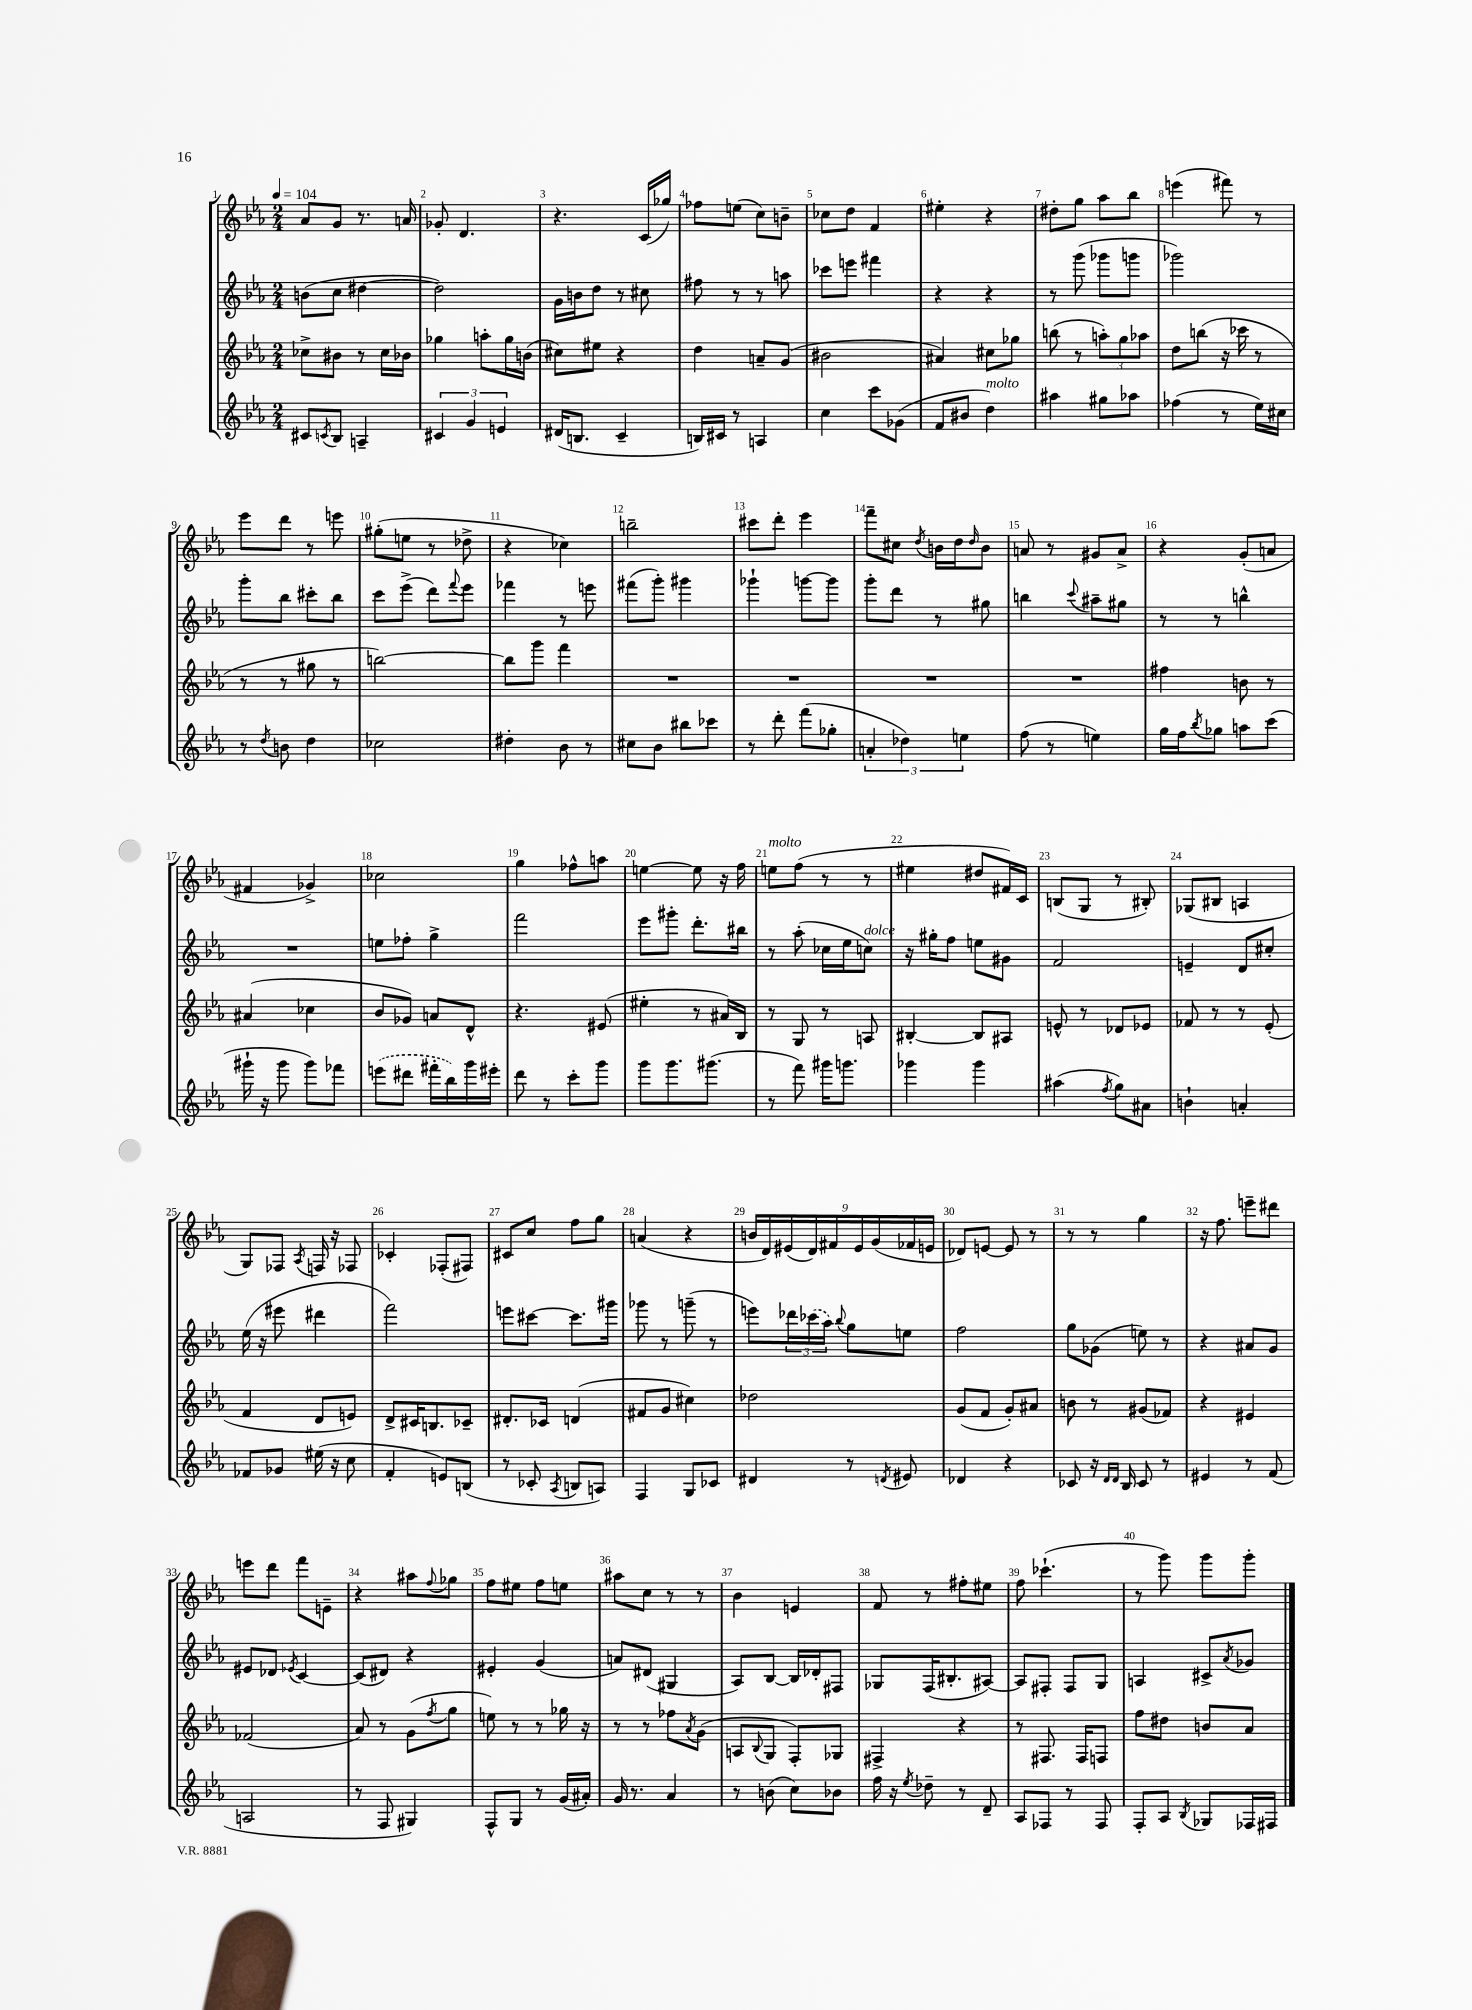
<<
\new StaffGroup <<
\new Staff = "s0" {
    \clef treble \key ees \major \numericTimeSignature \time 2/4 \tempo 4 = 104
    aes'8 g'8 r8. a'16 |
    ges'8-. d'4. |
    r4. c'16( ges''16) |
    fes''8 e''8( c''8) b'8-- |
    ces''8 d''8 f'4 |
    eis''4-. r4 |
    dis''8-. g''8 aes''8 bes''8 |
    e'''4( fis'''8) r8 |
    ees'''8 d'''8 r8 e'''8 |
    gis''8-.( e''8 r8 des''8-> |
    r4 ces''4) |
    b''2-- |
    cis'''8 d'''8-. ees'''4 |
    f'''8-- cis''8 \acciaccatura { d''8 } b'16 d''16 \grace { d''16 } b'8 |
    a'8 r8 gis'8 a'8-> |
    r4 g'8-.( a'8 |
    fis'4 ges'4->) |
    ces''2 |
    g''4 fes''8-^ a''8 |
    e''4~ e''8 r16 f''16 |
    e''8^\markup { \italic "molto" } f''8( r8 r8 |
    eis''4 dis''8 fis'16) c'16 |
    b8( g8 r8 bis8-.) |
    ges8( bis8 a4 |
    g8) fes8 \acciaccatura { aes8 } f16 r16 fes8 |
    ces'4-. fes8-.( fis8) |
    cis'8 c''8 f''8 g''8 |
    a'4( r4 |
    \tuplet 9/8 { b'16 d'16) eis'16( d'16) fis'16 eis'16 g'16( fes'16 e'16 } |
    des'8) e'8~ e'8 r8 |
    r8 r8 g''4 |
    r16 f''8. e'''8-- dis'''8 |
    e'''8 d'''8 f'''8 e'8-- |
    r4 ais''8 \appoggiatura { f''8 } ges''8 |
    f''8 eis''8 f''8 e''8 |
    ais''8 c''8 r8 r8 |
    bes'4 e'4 |
    f'8 r8 fis''8-. eis''8 |
    f''8 ces'''4.-!( |
    r8 g'''8) g'''8 g'''8-. \bar "|." |
}
\new Staff = "s1" {
    \clef treble \key ees \major \numericTimeSignature \time 2/4
    b'8( c''8 dis''4~ |
    dis''2) |
    g'16 b'16 d''8 r8 cis''8 |
    fis''8 r8 r8 a''8 |
    ces'''8 e'''8 fis'''4 |
    r4 r4 |
    r8 g'''8( ges'''8 g'''8 |
    ges'''2) |
    g'''8-. bes''8 cis'''8-. bes''8 |
    c'''8 ees'''8->( d'''8) \appoggiatura { f'''8 } ees'''8 |
    fes'''4 r8 e'''8 |
    fis'''8( g'''8-.) gis'''4 |
    ges'''4-! g'''8~ g'''8 |
    g'''8-. d'''8 r8 gis''8 |
    b''4 \appoggiatura { c'''8 } ais''8-- gis''8 |
    r8 r8 b''4-^ |
    R2 |
    e''8 fes''8-. g''4-> |
    f'''2 |
    ees'''8 gis'''8-. d'''8.-. bis''16 |
    r8 aes''8-.( ces''16 ees''16 c''8^\markup { \italic "dolce" }) |
    r16 gis''16-. f''8 e''8 gis'8 |
    f'2 |
    e'4-- d'8 cis''8-. |
    ees''16( r16 eis'''8 dis'''4 |
    f'''2) |
    e'''8 cis'''8~ cis'''8. gis'''16 |
    ges'''8 r8 g'''8--( r8 |
    e'''8) \tuplet 3/2 { des'''16 \once \slurDashed ces'''16( aes''16) } \appoggiatura { bes''8 } g''8 e''8 |
    f''2 |
    g''8 ges'8( e''8) r8 |
    r4 ais'8 g'8 |
    eis'8 des'8 \acciaccatura { ees'8 } c'4~ |
    c'8( dis'8) r4 |
    eis'4-. g'4( |
    a'8) dis'8( gis4 |
    aes8) bes8~ bes16 des'16-. fis8 |
    ges8 f16( bis8.-. ais8~) |
    ais8 fis8-. fis8 g8 |
    a4 cis'8-> \acciaccatura { aes'8 } ges'8 \bar "|." |
}
\new Staff = "s2" {
    \clef treble \key ees \major \numericTimeSignature \time 2/4
    ces''8-> bis'8 r8 ces''16 bes'16 |
    ges''4 a''8-. ges''16 b'16( |
    cis''8) eis''8 r4 |
    d''4 a'8-- g'8( |
    bis'2 |
    ais'4) cis''8 ges''8 |
    b''8( r8 \tuplet 3/2 { a''8-.) g''8 aes''8 } |
    d''8 b''8( r16 ces'''16 r8 |
    r8 r8 gis''8 r8 |
    b''2~) |
    b''8 g'''8 f'''4 |
    R2 |
    R2 |
    R2 |
    R2 |
    fis''4 b'8 r8 |
    ais'4( ces''4 |
    bes'8 ges'8) a'8 d'8-^ |
    r4. eis'8( |
    eis''4-. r8 ais'16) bes16 |
    r8 g8 r8 a8 |
    bis4~-. bis8 ais8 |
    e'8-^ r8 des'8 ees'8 |
    fes'8 r8 r8 ees'8-.( |
    f'4 d'8 e'8) |
    d'8-> cis'16 b8. ces'8-- |
    dis'8.-. ces'16 d'4( |
    fis'8 g'8 cis''4) |
    des''2 |
    g'8( f'8 g'8-.) ais'8 |
    b'8 r8 gis'8( fes'8) |
    r4 eis'4 |
    fes'2( |
    aes'8) r8 g'8( \acciaccatura { f''8 } g''8 |
    e''8) r8 r8 ges''16 r16 |
    r8 r8 fes''8 \acciaccatura { aes'8 } g'8( |
    a8 \appoggiatura { bes8 } g8 f8-.) ges8 |
    fis4-> r4 |
    r8 fis8. fis16 f8 |
    f''8 dis''8 b'8 aes'8 \bar "|." |
}
\new Staff = "s3" {
    \clef treble \key ees \major \numericTimeSignature \time 2/4
    cis'8 \acciaccatura { c'8 } bes8 a4-- |
    \tuplet 3/2 { cis'4 g'4 e'4 } |
    dis'16( b8. c'4-- |
    b16) cis'16 r8 a4 |
    c''4 c'''8 ges'8( |
    f'8 bis'8 d''4^\markup { \italic "molto" }) |
    ais''4 gis''8 aes''8 |
    fes''4( r8 ees''16) cis''16 |
    r8 \acciaccatura { d''8 } b'8 d''4 |
    ces''2 |
    dis''4-. bes'8 r8 |
    cis''8 bes'8 bis''8 ces'''8 |
    r8 d'''8-. f'''8( ges''8-. |
    \tuplet 3/2 { a'4-. des''4) e''4 } |
    f''8( r8 e''4) |
    g''16 f''16 \acciaccatura { bes''8 } ges''8 a''8 c'''8( |
    gis'''16-! r16 gis'''8 gis'''8) fes'''8 |
    \once \slurDashed e'''8( dis'''8 fis'''16-. bes''16) g'''16 eis'''16-. |
    d'''8 r8 c'''8-. g'''8 |
    g'''8 g'''8. gis'''8.( |
    r8 f'''8) gis'''16 g'''8. |
    ges'''4 ges'''4 |
    ais''4( \acciaccatura { f''8 } g''8) ais'8 |
    b'4-! a'4-. |
    fes'8 ges'8 eis''16( r16 c''8 |
    f'4-. e'8) b8( |
    r8 ces'8-. \acciaccatura { aes8 } b8 a8) |
    f4 g8 ces'8 |
    dis'4 r8 \acciaccatura { d'8 } eis'8 |
    des'4 r4 |
    ces'8 r16 \grace { d'16 d'16 } bes16 ces'8 r8 |
    eis'4 r8 f'8( |
    a2 |
    r8 f8 gis4) |
    f8-^ g8 r8 g'16( ais'16-.) |
    g'16 r8. aes'4 |
    r8 b'8( c''8) bes'8 |
    f''16 r16 \acciaccatura { ees''8 } des''8-- r8 d'8-- |
    aes8 fes8 r8 fes8 |
    f8-. aes8 \acciaccatura { bes8 } ges8 fes16 fis16 \bar "|." |
}
>>
>>
\layout { \context { \Score \override BarNumber.break-visibility = ##(#f #t #t) barNumberVisibility = #all-bar-numbers-visible } }
